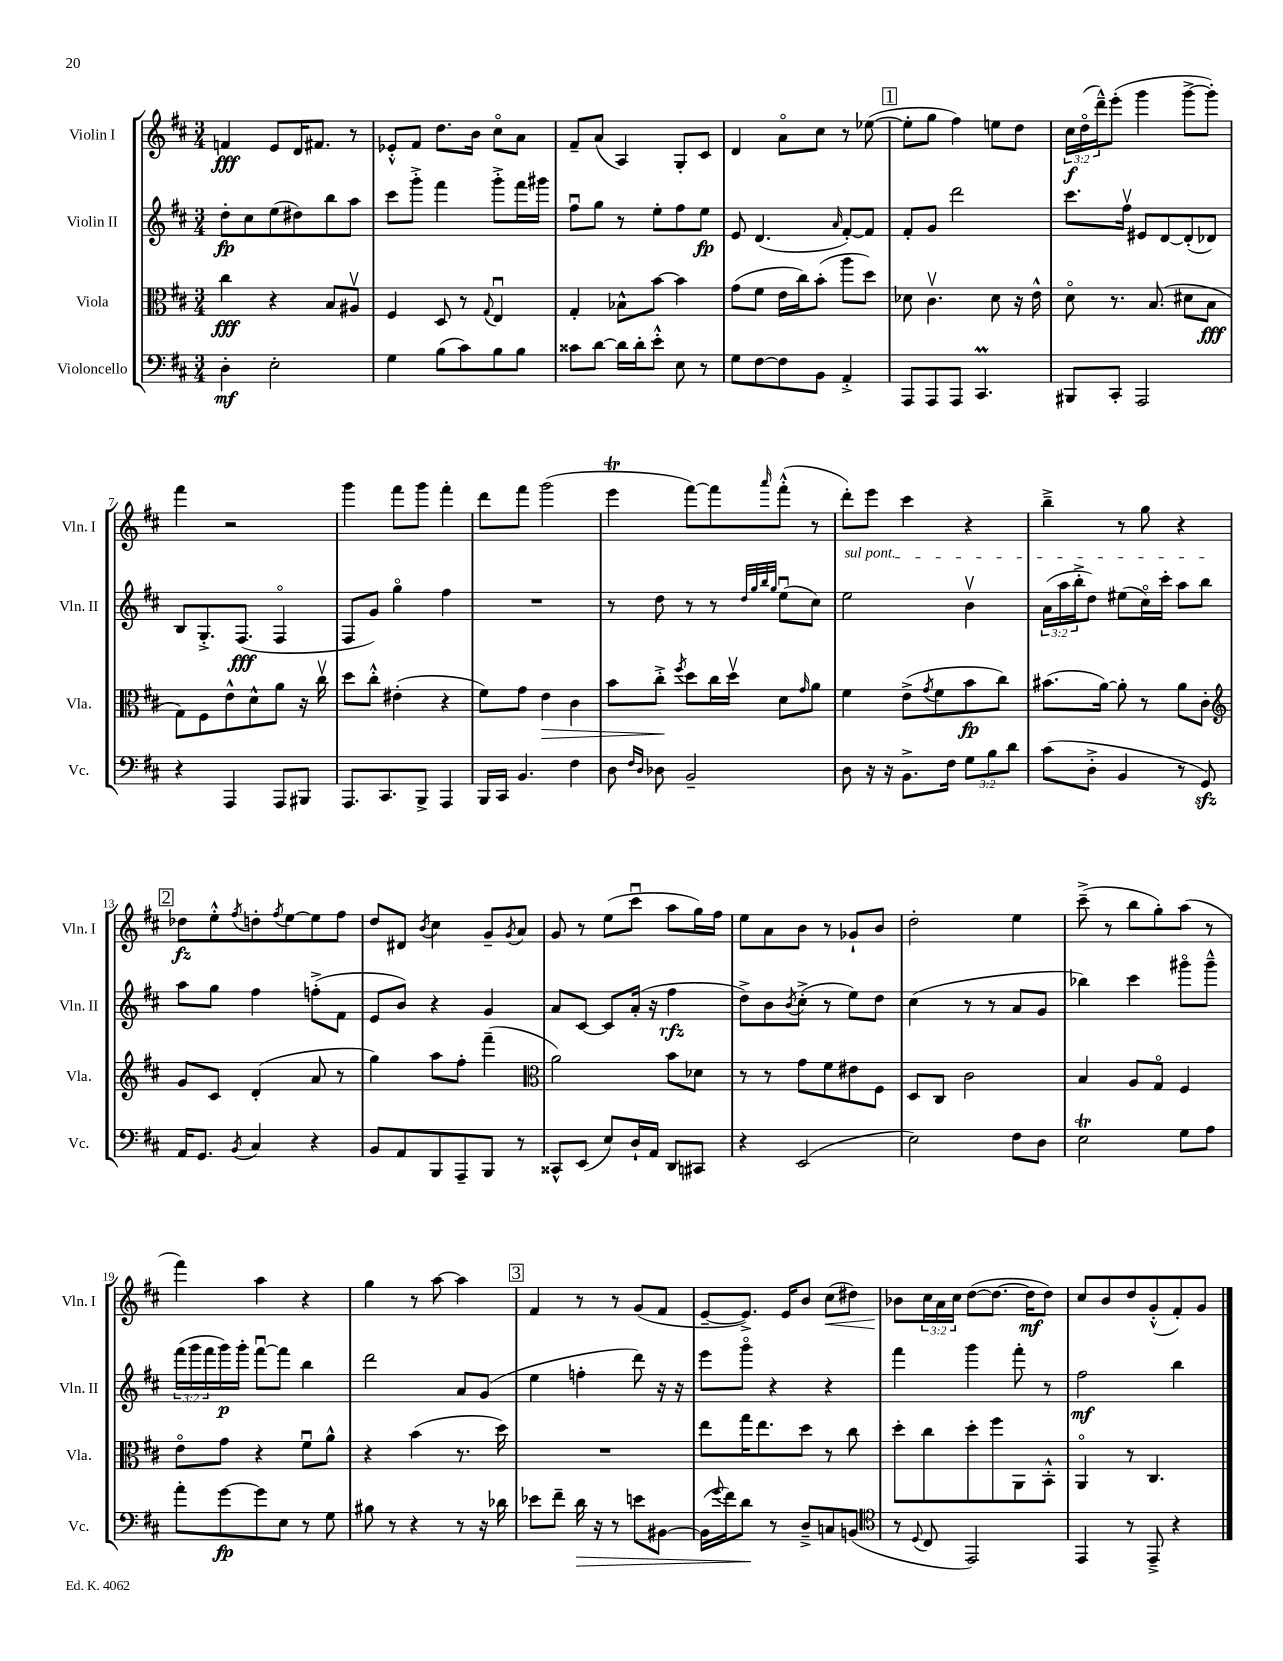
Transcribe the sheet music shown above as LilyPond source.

<<
\new StaffGroup <<
\new Staff = "s0" \with { instrumentName = "Violin I" shortInstrumentName = "Vln. I" } {
    \clef treble \key d \major \numericTimeSignature \time 3/4 \override Staff.TupletNumber.text = #tuplet-number::calc-fraction-text
    f'4\fff e'8 d'16 fis'8. r8 |
    ees'8-.-^ fis'8 d''8. b'16 cis''8\flageolet a'8 |
    fis'8-- a'8( a4) g8-. cis'8 |
    d'4 a'8\flageolet cis''8 r8 ees''8~( |
    \mark \markup { \box "1" } ees''8-. g''8 fis''4) e''8 d''8 |
    \tuplet 3/2 { cis''16\f d''16\flageolet( d'''16---^) } e'''8-.( g'''4 g'''8~-> g'''8-.) |
    fis'''4 r2 |
    g'''4 fis'''8 g'''8 fis'''4-. |
    d'''8 fis'''8 g'''2( |
    e'''4\trill fis'''8~) fis'''8 \grace { a'''16 } fis'''8-.-^( r8 |
    d'''8-.) e'''8 cis'''4 r4 |
    b''4---> r8 g''8 r4 |
    \mark \markup { \box "2" } des''8\fz e''8-.-^ \acciaccatura { fis''8 } d''8-. \acciaccatura { fis''8 } e''8~ e''8 fis''8 |
    d''8 dis'8 \acciaccatura { b'8 } cis''4 g'8-- \acciaccatura { g'8 } a'8 |
    g'8 r8 e''8( cis'''8\downbow a''8 g''16) fis''16 |
    e''8 a'8 b'8 r8 ges'8-! b'8 |
    d''2-. e''4 |
    cis'''8--->( r8 b''8 g''8-.) a''8( r8 |
    fis'''4) a''4 r4 |
    g''4 r8 a''8~ a''4 |
    \mark \markup { \box "3" } fis'4 r8 r8 g'8( fis'8 |
    e'8~-- e'8.->) e'16 b'8 cis''8\<( dis''8) |
    bes'8\! \tuplet 3/2 { cis''16 a'16 cis''16 } d''8~( d''8.~ d''16\mf d''8) |
    cis''8 b'8 d''8 g'8-.-^( fis'8-.) g'8 \bar "|." |
}
\new Staff = "s1" \with { instrumentName = "Violin II" shortInstrumentName = "Vln. II" } {
    \clef treble \key d \major \numericTimeSignature \time 3/4 \override Staff.TupletNumber.text = #tuplet-number::calc-fraction-text
    d''8-.\fp cis''8 e''8( dis''8) b''8 a''8 |
    cis'''8 g'''8-.-> fis'''4 g'''8-.-> fis'''16 gis'''16 |
    fis''8\downbow g''8 r8 e''8-. fis''8 e''8\fp |
    e'8 d'4.( \grace { a'16 } fis'8~-.) fis'8 |
    \mark \markup { \box "1" } fis'8-. g'8 d'''2 |
    cis'''8. fis''16\upbow eis'8 d'8~ d'8-.( des'8) |
    b8 g8.-.-> fis8.\fff( fis4\flageolet |
    fis8 g'8) g''4\flageolet fis''4 |
    R2. |
    r8 d''8 r8 r8 \grace { d''32 g''32 b''32 g''32 } e''8\downbow( cis''8) |
    \once \override TextSpanner.bound-details.left.text = \markup { \italic "sul pont." } e''2\startTextSpan b'4\upbow |
    \tuplet 3/2 { a'16( a''16 b''16-.-> } d''8) eis''8( cis''16\flageolet) cis'''16-. a''8 b''8\stopTextSpan |
    \mark \markup { \box "2" } a''8 g''8 fis''4 f''8-.->( fis'8 |
    e'8 b'8) r4 g'4 |
    a'8 cis'8~ cis'8 a'16-.( r16 fis''4\rfz |
    d''8->) b'8 \acciaccatura { b'8 } cis''8-.->( r8 e''8) d''8 |
    cis''4( r8 r8 a'8 g'8 |
    bes''4) cis'''4 gis'''8\flageolet gis'''8---^ |
    \tuplet 3/2 { fis'''16( g'''16 fis'''16 } g'''16\p) g'''16-. fis'''8~\downbow fis'''8 b''4 |
    d'''2 a'8 g'8( |
    \mark \markup { \box "3" } e''4 f''4-. d'''8) r16 r16 |
    e'''8 g'''8\flageolet r4 r4 |
    fis'''4 g'''4 fis'''8-. r8 |
    fis''2\mf b''4 \bar "|." |
}
\new Staff = "s2" \with { instrumentName = "Viola" shortInstrumentName = "Vla." } {
    \clef alto \key d \major \numericTimeSignature \time 3/4
    cis''4\fff r4 b8 ais8\upbow |
    fis4 d8 r8 \appoggiatura { g8 } e4\downbow |
    g4-. bes8-^ b'8~ b'4 |
    g'8( fis'8 e'16 cis''16) b'8-.( a''8 d''8) |
    \mark \markup { \box "1" } des'8 cis'4.\upbow des'8 r16 e'16-^ |
    d'8\flageolet r8. b8.( dis'8 b8\fff |
    g8) fis8 e'8-^ d'8-^ a'8 r16 cis''16\upbow |
    d''8 cis''8-.-^ eis'4-.( r4 |
    fis'8) g'8 e'4\> cis'4 |
    b'8 cis''8-.->\! \acciaccatura { fis''8 } d''8 cis''16 d''16\upbow d'8 \grace { g'16 } a'8 |
    fis'4 e'8->( \acciaccatura { g'8 } fis'8 b'8\fp cis''8) |
    bis'8.( a'16~) a'8-. r8 a'8 cis'8-. |
    \mark \markup { \box "2" } \clef treble g'8 cis'8 d'4-.( a'8 r8 |
    g''4) a''8 fis''8-. fis'''4--( |
    \clef alto a'2) b'8 des'8 |
    r8 r8 g'8 fis'8 eis'8 fis8 |
    d8 cis8 cis'2 |
    b4 a8 g8\flageolet fis4 |
    e'8\flageolet g'8 r4 fis'8\downbow a'8-^ |
    r4 b'4( r8. d''16) |
    \mark \markup { \box "3" } R2. |
    e''8 g''16 e''8. d''8 r8 cis''8 |
    d''8-. cis''8 d''8-. fis''8 a,8 b,8-.-^ |
    a,4\flageolet r8 cis4. \bar "|." |
}
\new Staff = "s3" \with { instrumentName = "Violoncello" shortInstrumentName = "Vc." } {
    \clef bass \key d \major \numericTimeSignature \time 3/4 \override Staff.TupletNumber.text = #tuplet-number::calc-fraction-text
    d4-.\mf e2-. |
    g4 b8( cis'8) b8 b8 |
    cisis'8 d'8~ d'16 d'16-. e'8-.-^ e8 r8 |
    g8 fis8~ fis8 b,8 a,4-.-> |
    \mark \markup { \box "1" } a,,8 a,,8 a,,8 cis,4.\prall |
    bis,,8 cis,8-. a,,2 |
    r4 a,,4 a,,8 bis,,8 |
    a,,8. cis,8. b,,8-> a,,4 |
    b,,16 cis,16 b,4. fis4 |
    d8 \grace { fis16 d16 } des8 b,2-- |
    d8 r16 r16 b,8.-> fis16 \tuplet 3/2 { g8 b8 d'8 } |
    cis'8( d8-.-> b,4 r8 g,8\sfz) |
    \mark \markup { \box "2" } a,16 g,8. \acciaccatura { b,8 } cis4 r4 |
    b,8 a,8 b,,8 a,,8-- b,,8 r8 |
    cisis,8-^ e,8( e8) d16-! a,16 d,8 cis,8 |
    r4 e,2( |
    e2) fis8 d8 |
    e2\trill g8 a8 |
    a'8-. g'8~\fp g'8 e8 r8 g8 |
    bis8 r8 r4 r8 r16 des'16 |
    \mark \markup { \box "3" } ees'8 fis'8-- d'16\> r16 r8 e'8 bis,8~ |
    bis,16( \appoggiatura { g'8 } fis'16) d'8\! r8 d8---> c8 b,8( |
    \clef tenor r8 \appoggiatura { d8 } cis8 e,2) |
    e,4 r8 e,8---> r4 \bar "|." |
}
>>
>>
